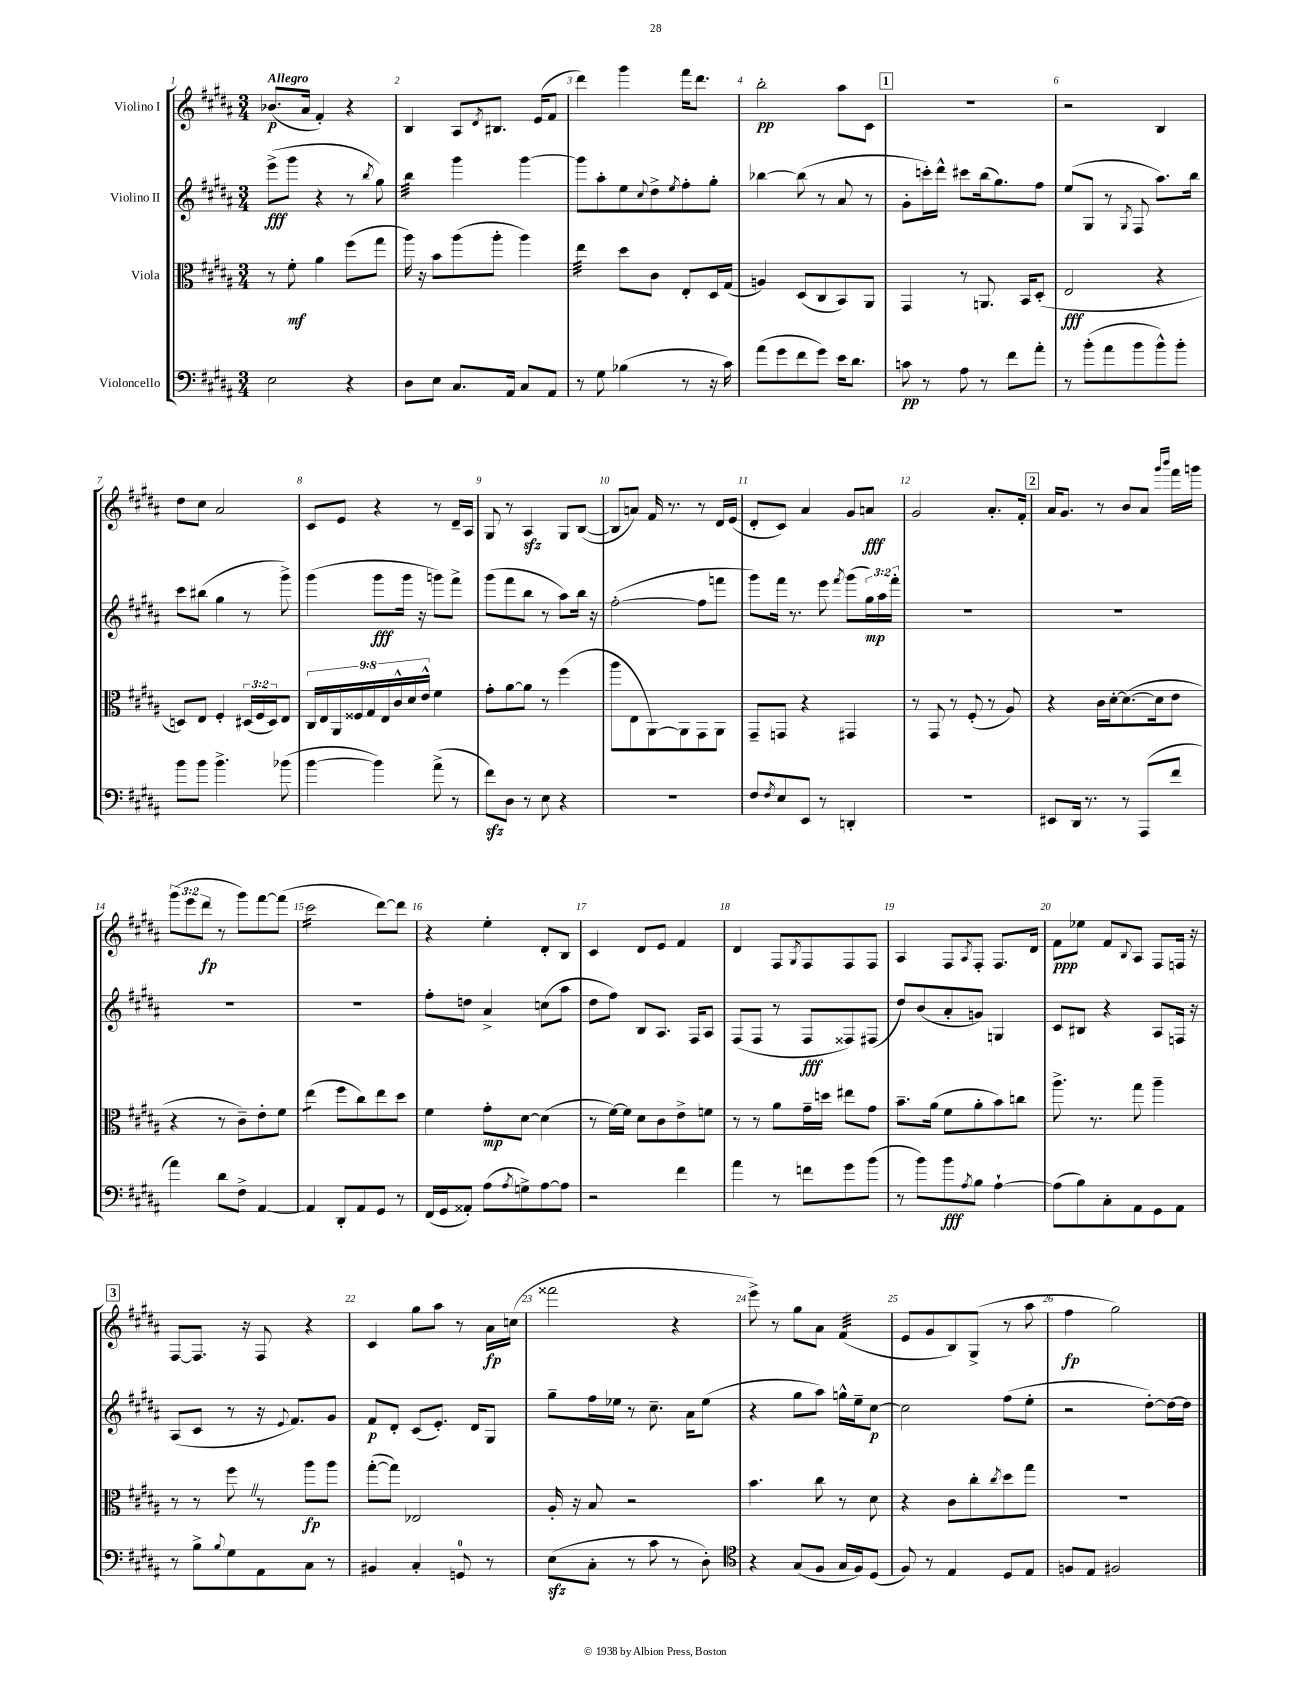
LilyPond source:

<<
\new StaffGroup <<
\new Staff = "s0" \with { instrumentName = "Violino I" } {
    \clef treble \key b \major \numericTimeSignature \time 3/4 \override Staff.TupletNumber.text = #tuplet-number::calc-fraction-text \tempo "Allegro"
    bes'8.\p( ais'16 fis'4-.) r4 |
    b4 ais8 \acciaccatura { dis'8 } bis8. e'16( fis'8 |
    dis'''4) gis'''4 fis'''16 dis'''8. |
    b''2-.\pp ais''8 cis'8 |
    \mark \markup { \box "1" } R2. |
    r2 b4 |
    dis''8 cis''8 ais'2 |
    cis'8 e'8 r4 r8 dis'16-- ais16 |
    gis8 r8 ais4\sfz gis8 b8~( |
    b8 a'8) fis'16 r8. r8 dis'16 e'16( |
    dis'8-. cis'8) ais'4 gis'8 a'8\fff |
    gis'2 ais'8.-. fis'16-. |
    \mark \markup { \box "2" } ais'16 gis'8. r8 b'8 ais'8 \grace { gis'''16 b'''16 } fis'''16 g'''16 |
    \tuplet 3/2 { gis'''8( e'''8 dis'''8\fp } r8 gis'''8) fis'''8~ fis'''8( |
    cis'''2:16 dis'''8~) dis'''8 |
    r4 e''4-. dis'8-. b8 |
    cis'4 dis'8 e'8 fis'4 |
    dis'4 fis8 \acciaccatura { gis8 } fis8 fis8 fis8 |
    ais4 fis8 \acciaccatura { ais8 } fis8-. fis8. dis'16 |
    fis'8\ppp ees''8 fis'8 \appoggiatura { b8 } ais8 fis8 f16 r16 |
    \mark \markup { \box "3" } fis8~ fis8. r16 fis8 r4 |
    cis'4 gis''8 ais''8 r8 ais'16\fp c''16( |
    fisis'''2 r4 |
    e'''8->) r8 gis''8 ais'8 fis'4:32( |
    e'8 gis'8 b8) gis8->( r8 ais''8 |
    fis''4\fp gis''2) \bar "|." |
}
\new Staff = "s1" \with { instrumentName = "Violino II" } {
    \clef treble \key b \major \numericTimeSignature \time 3/4 \override Staff.TupletNumber.text = #tuplet-number::calc-fraction-text
    e'''8->\fff( gis'''8 r4 r8 \acciaccatura { b''8 } gis''8) |
    b''4:32 gis'''4 gis'''4~ |
    gis'''8 ais''8-. e''8 \appoggiatura { cis''8 } dis''8-> \acciaccatura { e''8 } fis''8-. gis''8-. |
    bes''4~ bes''8( r8 ais'8 r8 |
    \mark \markup { \box "1" } gis'8-. c'''16-.) dis'''16-^ cis'''8 b''16( gis''8.) fis''8 |
    e''8( gis8 r8 \acciaccatura { gis8 } fis8 ais''8.) b''16 |
    cis'''8 bis''8( gis''4 r8 gis'''8->) |
    gis'''4( gis'''8\fff gis'''16 r16 g'''8) fis'''8-> |
    gis'''8( fis'''8 b''8 r8 ais''8) b''16 r16 |
    fis''2~-.( fis''8 f'''8 |
    gis'''8) fis'''16 r8. e'''8 \acciaccatura { fis'''8 } gis'''8( \tuplet 3/2 { gis''16\mp) ais''16 fis'''16-. } |
    R2. |
    \mark \markup { \box "2" } R2. |
    R2. |
    R2. |
    fis''8-. d''8 ais'4-> c''8( ais''8 |
    dis''8 fis''8) b8 ais8. fis16 ais8 |
    fis8( fis8 r8 fis8\fff fisis8) fis8( |
    dis''8) b'8( ais'8-. g'8) g4 |
    cis'8 bis8 r4 ais8 f16 r16 |
    \mark \markup { \box "3" } ais8( cis'8 r8 r16 \appoggiatura { e'8 } fis'8.) gis'8 |
    fis'8\p dis'8-. cis'8( e'8.-.) dis'16 gis8 |
    gis''8-- fis''16 ees''16 r8 cis''8.-- ais'16 ees''8( |
    r4 gis''8 ais''8) g''16-^ e''16-- cis''8~\p |
    cis''2 fis''8( e''8-. |
    r2 dis''8~-.) dis''16~ dis''16 \bar "|." |
}
\new Staff = "s2" \with { instrumentName = "Viola" } {
    \clef alto \key b \major \numericTimeSignature \time 3/4 \override Staff.TupletNumber.text = #tuplet-number::calc-fraction-text
    r8 fis'8-.\mf ais'4 fis''8( gis''8 |
    ais''16) r16 b'8 ais''8( ais''8-. ais''4) |
    e''4:32 dis''8 cis'8 e8-. dis16 gis16( |
    a4) dis8( cis8 b,8) ais,8 |
    \mark \markup { \box "1" } gis,4 r8 a,8. b,16 dis8-.( |
    e2\fff r4 |
    d8) e8 fis4-. \tuplet 3/2 { dis16( fis16 dis16) } e8 |
    \tuplet 9/8 { cis16 e16 ais,16 fisis16 gis16 e16 cis'16-^ dis'16 e'16-^ } fis'4 |
    gis'8-. ais'8~ ais'8 r8 fis''4( |
    ais''8 e8 ais,8~) ais,8 gis,8 ais,8 |
    gis,8-- g,8 r4 gis,4 |
    r8 gis,8 r8 fis8-.( r8 ais8) |
    \mark \markup { \box "2" } r4 cis'16 dis'16~-. dis'8.~( dis'16 e'8 |
    r4 r8 cis'8--) e'8-. fis'8 |
    e''4:8( fis''8 cis''8) e''8 dis''8 |
    fis'4 gis'8-.\mp dis'8~ dis'4( |
    r8 fis'16~) fis'16 dis'8 cis'8 e'8-> f'8 |
    r8 r8 ais'8 gis'16-- d''16 eis''8 gis'8 |
    b'8.-- ais'16( fis'8 ais'8-. b'8) c''8 |
    ais''8.-> r8. gis''8 ais''4-- |
    \mark \markup { \box "3" } r8 r8 fis''8 \once \override BreathingSign.text = \markup { \musicglyph "scripts.caesura.straight" } \breathe r8 ais''8\fp ais''8 |
    gis''8~-.( gis''8) ees2 |
    ais16-. r16 b8 r2 |
    b'4. cis''8 r8 dis'8 |
    r4 cis'8 cis''8-. \acciaccatura { cis''8 } dis''8 gis''8 |
    R2. \bar "|." |
}
\new Staff = "s3" \with { instrumentName = "Violoncello" } {
    \clef bass \key b \major \numericTimeSignature \time 3/4
    e2 r4 |
    dis8 e8 cis8. ais,16 cis8 ais,8 |
    r8 gis8 bes4( r8 r16 cis'16) |
    ais'8( gis'8 fis'8 gis'8) e'16 dis'8. |
    \mark \markup { \box "1" } c'8\pp r8 ais8 r8 fis'8 ais'8-. |
    r8 b'8-.( ais'8 b'8 b'8-^) b'8-. |
    b'8 b'8 b'4.-> bes'8( |
    b'4~ b'4) ais'8->( r8 |
    fis'8\sfz) dis8 r8 e8 r4 |
    R2. |
    fis8 \acciaccatura { fis8 } e8 e,8 r8 d,4-. |
    R2. |
    \mark \markup { \box "2" } eis,8 dis,16 r8. r8 ais,,8( fis'8 |
    ais'4) dis'8 fis8-> ais,4~ |
    ais,4 dis,8-. ais,8 gis,8 r8 |
    fis,16( gis,16 aisis,8-.) ais8( \acciaccatura { ais8 } g8->) ais8~ ais8 |
    r2 fis'4 |
    ais'4 r8 f'8 gis'8 b'8( |
    r8 b'8) b'8\fff \acciaccatura { ais8 } b8 ais4~-! |
    ais8( b8) cis8-. ais,8 gis,8 ais,8 |
    \mark \markup { \box "3" } r8 b8-> \appoggiatura { b8 } gis8 ais,8 cis8 r8 |
    bis,4 cis4-. g,8-0 r8 |
    e8\sfz( cis8-. r8 cis'8 r8 dis8-.) |
    \clef tenor r4 gis8( fis8 gis16 fis16) dis8( |
    fis8) r8 e4 dis8 e8 |
    f8 e8 fis2 \bar "|." |
}
>>
>>
\layout { \context { \Score \override BarNumber.break-visibility = ##(#f #t #t) barNumberVisibility = #all-bar-numbers-visible } }
